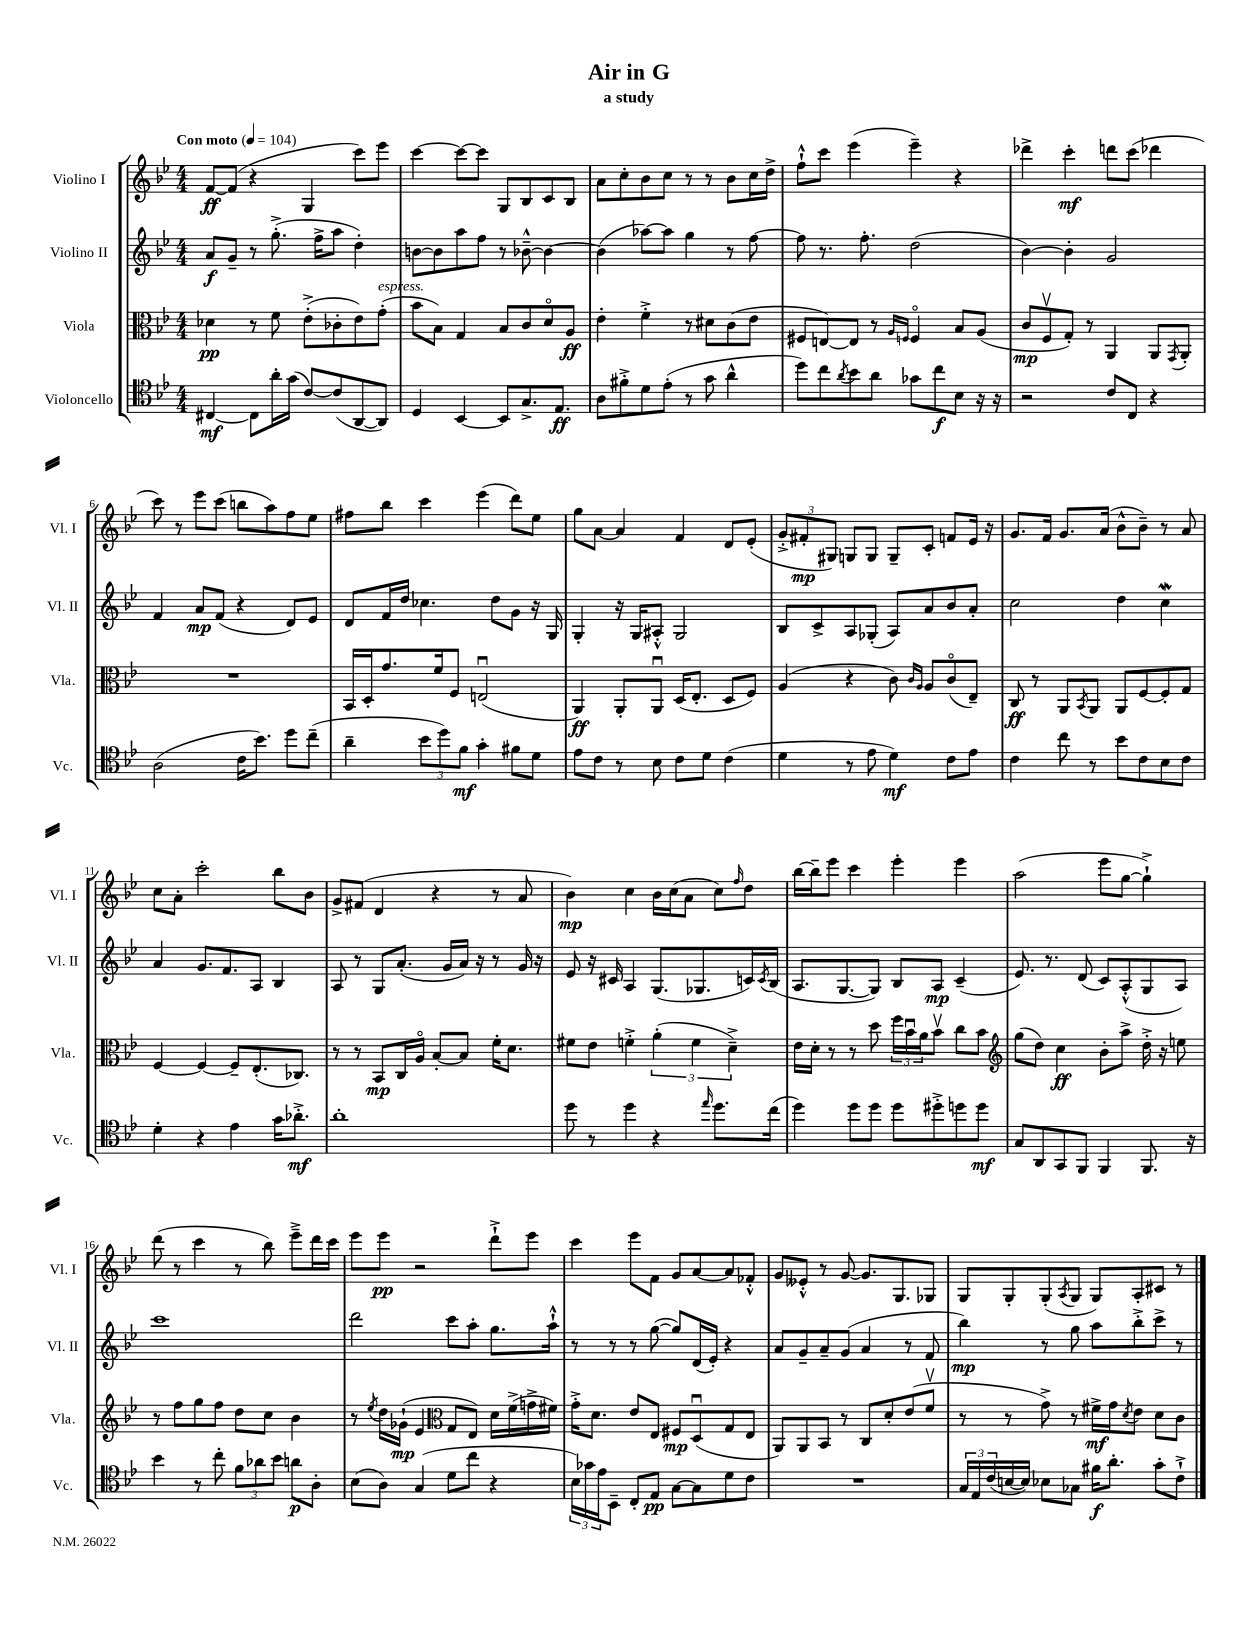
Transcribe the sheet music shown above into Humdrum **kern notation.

**kern	**kern	**kern	**kern
*staff4	*staff3	*staff2	*staff1
*clefC4	*clefC3	*clefG2	*clefG2
*k[b-e-]	*k[b-e-]	*k[b-e-]	*k[b-e-]
*M4/4	*M4/4	*M4/4	*M4/4
*MM104	*MM104	*MM104	*MM104
[4C#	4d-	8a	[8f
.	.	8g~	(8f]
8C#]	8r	8r	4r
16a'	8f	(8.gg'^	.
(16g	.	.	.
[8c)	(8e-'^	.	4G
.	.	16ff^	.
(8c]	8c-'	8aa	.
[8AA	8e-)	4dd')	8ccc)
8AA])	(8g'	.	8eee-
=	=	=	=
4D	8b-	[8b	[4ccc
.	8B-)	8b]	.
[4BB-	4G	8aa	8ccc_
.	.	8ff	8ccc]
8BB-]	8B-	8r	8G
8.G^	8c	[8b-~^^	8B-
.	8do	4b-_	8c
8.E-	.	.	.
.	8A	.	8B-
=	=	=	=
8A	4e-'	(4b-]	8a
8f#'^	.	.	8cc'
8d	4f'^	[8aa-)	8b-
(8e-'	.	8aa-]	8cc
8r	8r	4gg	8r
8g	8d#	.	8r
4a^^	(8c	8r	8b-
.	8e-	[8ff	16cc
.	.	.	16dd^
=	=	=	=
8dd)	8F#	8ff]	8ff`^^
8cc	[8E)	8.r	8ccc
8qa	.	.	.
8b-	8E]	.	(4eee-
.	.	8.ff'	.
8a	8r	.	.
.	16qqA	.	.
.	16qqF	.	.
8g-	4Fo	(2dd	4eee-~)
8cc	.	.	.
8B-	8B-	.	4r
16r	(8A	.	.
16r	.	.	.
=	=	=	=
2r	8c	[4b-)	4ddd-^
.	8Fv	.	.
.	8G')	4b-']	4ccc'
.	8r	.	.
8c	4AA	2g	8ddd
8C	.	.	(8ccc
4r	8AA	.	4ddd-
.	8qGG	.	.
.	8AA'	.	.
=	=	=	=
(2A	1r	4f	8ccc)
.	.	.	8r
.	.	8a	8eee-
.	.	(8f	(8ccc
16c	.	4r	8bb
8.b-)	.	.	.
.	.	.	8aa)
8dd	.	8d)	8ff
(8cc~	.	8e-	8ee-
=	=	=	=
4a~	16BB-	8d	8ff#
.	16D'	.	.
.	8.g	16f	8bb-
.	.	16dd	.
12b-	.	4.cc-	4ccc
.	16f	.	.
12dd)	.	.	.
.	8F	.	.
12f	.	.	.
4g'	(2Eu	.	(4eee-
.	.	8dd	.
8f#	.	8g	8ddd)
8d	.	16r	8ee-
.	.	16G	.
=	=	=	=
8e-	4AA)	4G'	8gg
8c	.	.	[8a
8r	8AA'	16r	4a]
.	.	16G	.
8B-	8AAu	8A#'^^	.
8c	(16D	2G	4f
.	8.E-'	.	.
8d	.	.	.
(4c	8D	.	8d
.	8F)	.	(8e-'
=	=	=	=
4d	(4A	8B-	12g'^
.	.	.	12f#'
.	.	8c^	.
.	.	.	12G#)
8r	4r	8A	8G
8e-	.	(8G-'	8G
4d)	8c)	8A)	8G~
.	16qqc	.	.
.	16qqA	.	.
.	8A	8a	8c'
8c	(8co	8b-	8f
8e-	8E-~)	8a'	16e-
.	.	.	16r
=	=	=	=
4c	8C	2cc	8.g
.	8r	.	.
.	.	.	16f
8cc	8AA	.	8.g
.	8qBB-	.	.
8r	8AA	.	.
.	.	.	(16a
8b-	8AA	4dd	8b-^^
8c	[8F	.	8b-~)
8B-	8F']	4cc	8r
8c	8G	.	8a
=	=	=	=
4d'	[4F	4a	8cc
.	.	.	8a'
4r	4F_	8.g	2ccc'
.	.	8.f	.
4e-	8F~]	.	.
.	(8.E-'	8A	.
16g	.	4B-	8bb-
8.a-'^	8.C-)	.	.
.	.	.	8b-
=	=	=	=
1a'	8r	8A	8g^
.	8r	8r	(8f#
.	8BB-	8G	4d
.	16C	(8.a'	.
.	16Ao	.	.
.	[8B-'	.	4r
.	.	16g	.
.	8B-]	16a)	.
.	.	16r	.
.	16f'	8r	8r
.	8.d	.	.
.	.	16g	8a
.	.	16r	.
=	=	=	=
8dd	8f#	8e-	4b-)
8r	8e-	16r	.
.	.	16c#	.
4dd	4f'^	4A	4cc
4r	(6a'	(8.G	16b-
.	.	.	(16cc
.	.	.	8a
.	6f	.	.
.	.	8.G-	.
16qqee-	.	.	.
8.dd	.	.	8cc)
.	6d~^)	.	.
.	.	.	16qqff
.	.	16c)	8dd
.	.	8qc	.
(16cc	.	(16B-	.
=	=	=	=
4dd)	16e-	8.A	[16bb-
.	16d'	.	16bb-~]
.	8r	.	8eee-
.	.	[8.G	.
8dd	8r	.	4ccc
8dd	8dd	8G])	.
8dd	24ff	8B-	4eee-'
.	24b-u	.	.
.	24a	.	.
8dd#'^	8b-v	8A	.
8dd	8cc	(4c~	4eee-
8dd	8b-	.	.
=	=	=	=
*	*clefG2	*	*
8G	(8gg	8.e-)	(2aa
8AA	8dd)	.	.
.	.	8.r	.
8GG	4cc	.	.
8FF	.	(8d	.
4FF	8b-'	8c)	8eee-
.	8aa^	(8A'^^	[8gg
8.FF	16dd'^	8G	4gg`^])
.	16r	.	.
.	8ee	8A)	.
16r	.	.	.
=	=	=	=
4b-	8r	1ccc	(8ddd
.	8ff	.	8r
8r	8gg	.	4ccc
8cc'	8ff	.	.
12f	8dd	.	8r
12a-	.	.	.
.	8cc	.	8bb-)
12b-	.	.	.
8a	4b-	.	8eee-~^
8A'	.	.	16ddd
.	.	.	16ccc
=	=	=	=
(8B-	8r	2ddd	8eee-
.	8qee-	.	.
8A)	16dd	.	8eee-
.	(16g-`	.	.
(4G	4e-	.	2r
*	*clefC3	*	*
8d	8G	8ccc	.
8cc	8E-)	8aa'	.
4r	16d	8.gg	8ddd`^
.	(16f^	.	.
.	16g^	.	8eee-
.	16f#)	16aa`^^	.
=	=	=	=
24B-)	16g'^	8r	4ccc
24g-	.	.	.
.	8.d	.	.
24e-	.	.	.
8BB-~	.	8r	.
8C'	8e-	8r	8eee-
8E-	8E-	([8gg	8f
[8G	8F#	8gg])	8g
8G]	(8Du	(16d	[8a
.	.	16e-')	.
8d	8G	4r	8a]
8c	8E-	.	8f-'^^
=	=	=	=
1r	8AA)	8a	8g
.	8AA	8g~	8e--'^^
.	8BB-	8a~	8r
.	8r	(8g	[8g
.	8C	4a	8.g]
.	8d'	.	.
.	.	.	8.G
.	(8e-	8r	.
.	8fv	8f	8G-
=	=	=	=
24G	8r	4bb-)	8G
24E-	.	.	.
(24c	.	.	.
[16B	8r	.	8G'
16B])	.	.	.
8B-	8g^)	8r	(8G'
.	.	.	8qA
8G-	8r	8gg	8G
16f#	16f#^	8aa	8G)
8.a'	16g	.	.
.	8qd	.	.
.	8e-	8bb-'^	8A'
8g'	8d	8ccc^	8c#
8c`^	8c	8r	8r
==	==	==	==
*-	*-	*-	*-
